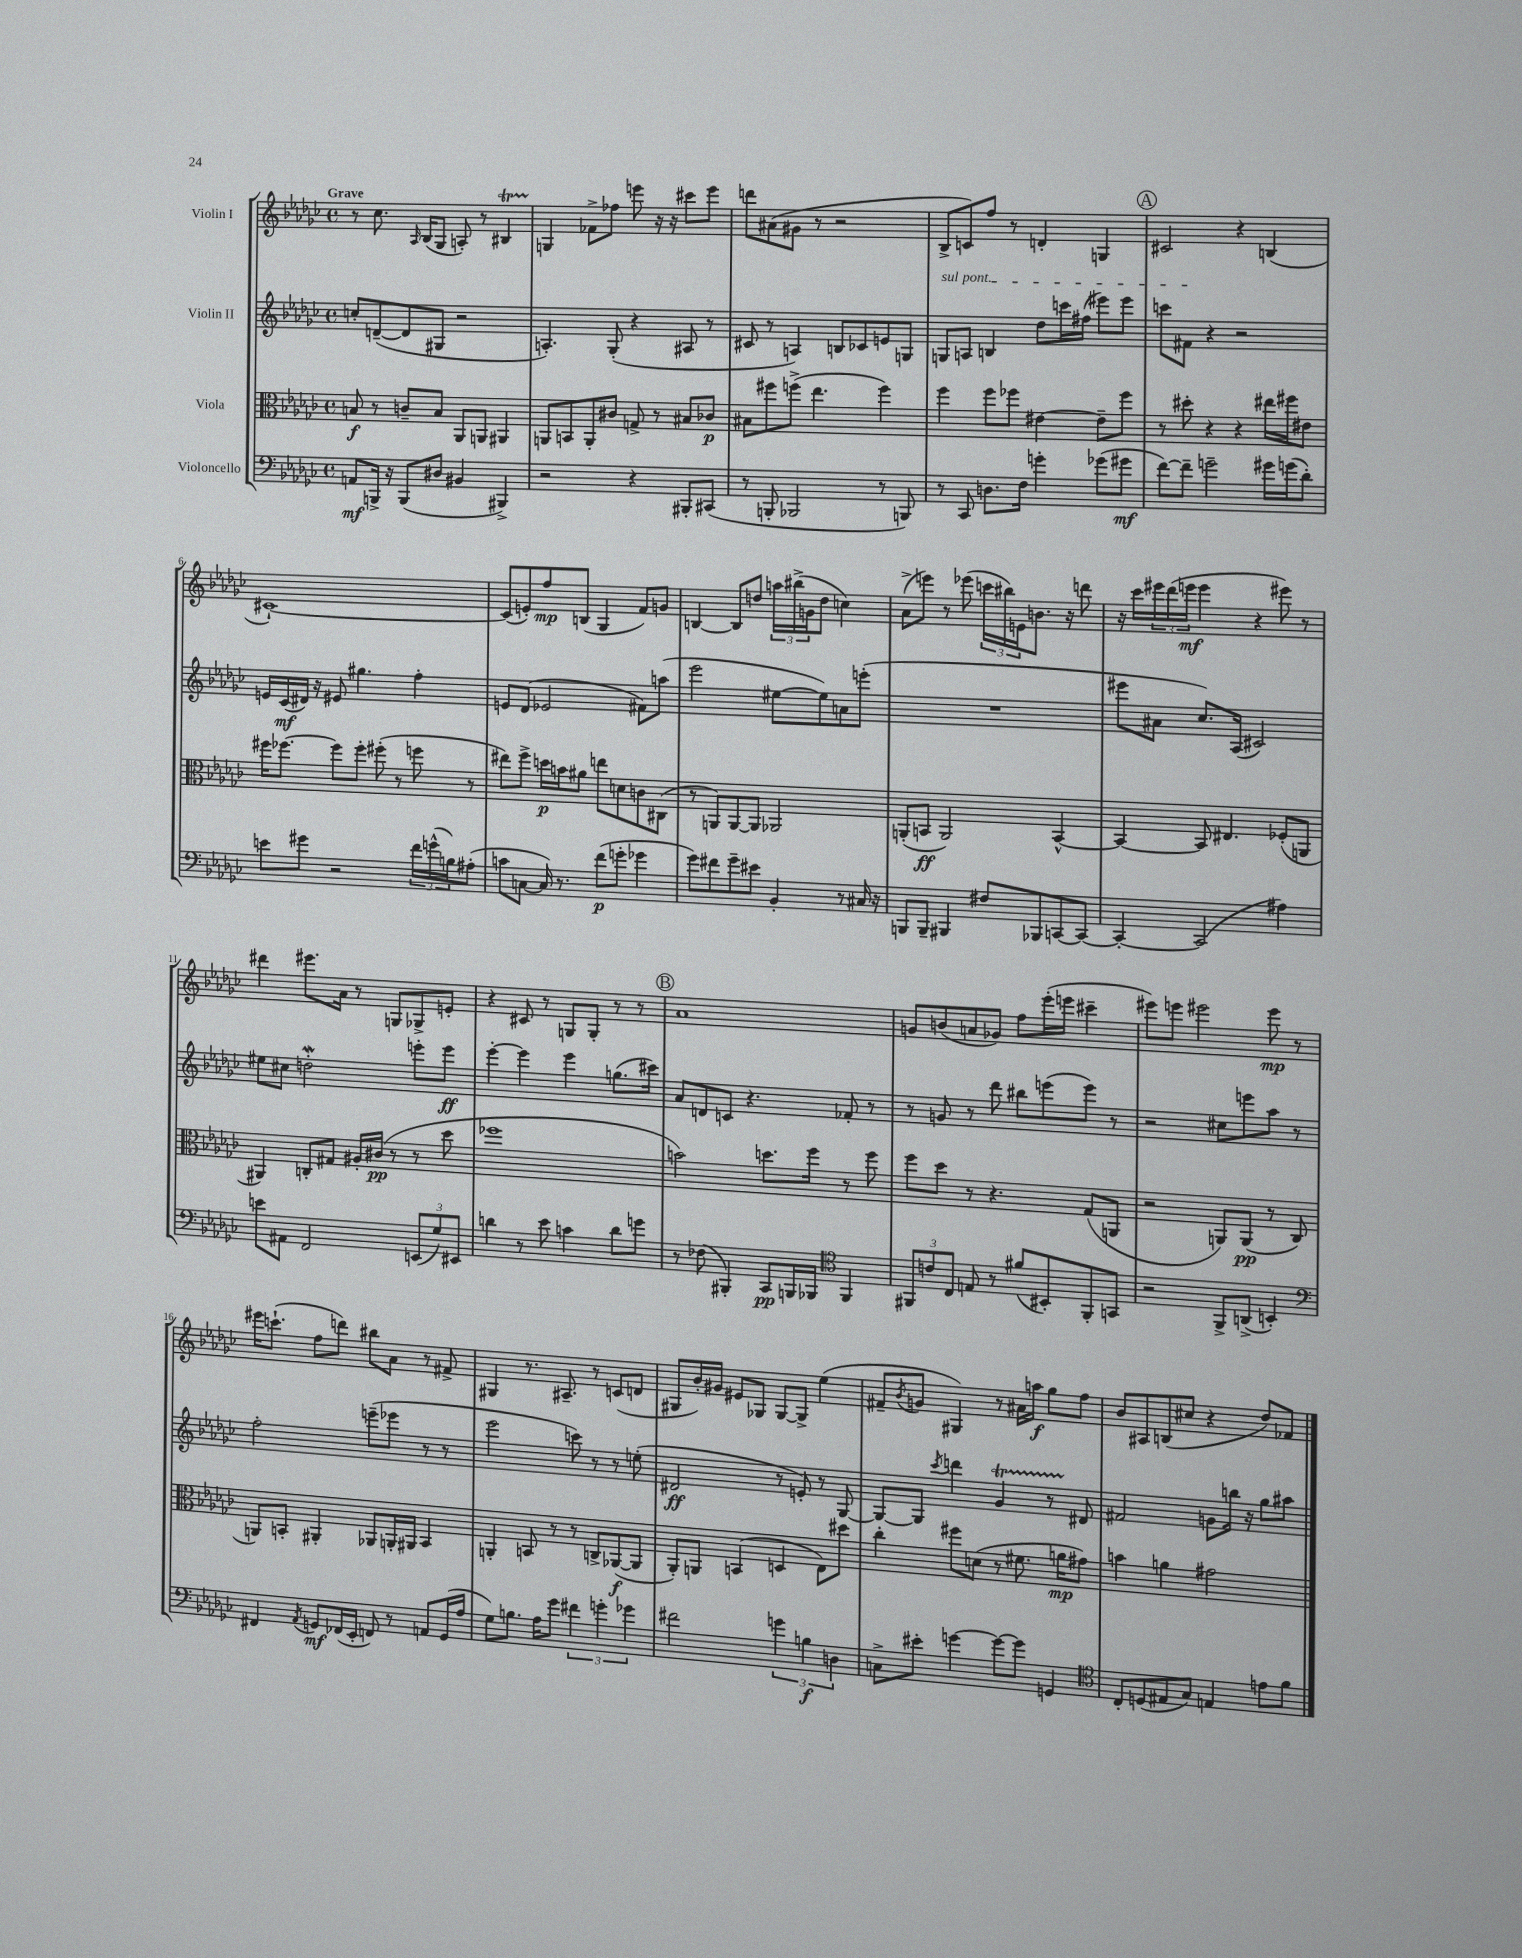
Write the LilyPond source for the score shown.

<<
\new StaffGroup <<
\new Staff = "s0" \with { instrumentName = "Violin I" } {
    \clef treble \key ges \major \defaultTimeSignature \time 4/4 \tempo "Grave"
    r8 ces''8. \grace { aes16 } bes16( ges8 a8-.) r8 bis4\startTrillSpan |
    g4\stopTrillSpan fes'8-> fes''8 e'''8 r16 r16 cis'''8 e'''8 |
    d'''8 ais'8( gis'8 r8 r2 |
    bes8-> c'8) f''8 r8 d'4-. g4 |
    \mark \markup { \circle "A" } cis'2 r4 b4( |
    cis'1~-!) |
    cis'8( e'8-.) f''8\mp b8( ges4 f'8) g'8 |
    b4~ b8 d''8 \tuplet 3/2 { a''16 bis''16->( g'16 } d''8 c''4) |
    aes'8->( e'''8) r8 ees'''8( \tuplet 3/2 { c'''16 bis''16) e'16 } b'8. r16 d'''8 |
    r16 ces'''16 \tuplet 3/2 { eis'''16 des'''16( e'''16\mf } e'''4 r4 eis'''8) r8 |
    dis'''4 eis'''8. aes'16 r8 g8 ges8-> e'8-. |
    r4 cis'8 r8 g8 g8-. r8 r8 |
    \mark \markup { \circle "B" } aes'1 |
    g'8 b'8( a'8 ges'8) f''8 ees'''16-.( e'''16 cis'''4-- |
    eis'''8) e'''8 eis'''2 eis'''8\mp r8 |
    eis'''16 c'''8.-!( f''8 d'''8) bis''8 aes'8 r8 fis'8-> |
    gis4 r8. ais8.-- r8 c'8( d'8 |
    gis8 bes'16-.) gis'16 eis'8 ges8 ges8~ ges8-> ees''4( |
    fis'8-- \acciaccatura { bes'8 } g'8 gis4) r8 ais'16 a''16\f ges''8 f''8 |
    bes'8 ais8 b8( cis''8 r4 des''8) fes'8 \bar "|." |
}
\new Staff = "s1" \with { instrumentName = "Violin II" } {
    \clef treble \key ges \major \defaultTimeSignature \time 4/4
    c''8-. d'8~--( d'8 gis8 r2 |
    a4.-.) ges8-.( r4 ais8 r8 |
    cis'8 r8 a4) b8 ces'8 e'8 g8 |
    \once \override TextSpanner.bound-details.left.text = \markup { \italic "sul pont." } g8\startTextSpan a8 b4 des''8 c'''16 fis''16( eis'''8) eis'''8 |
    \mark \markup { \circle "A" } c'''8 fis'8\stopTextSpan r4 r2 |
    e'16 ces'16\mf( dis'16) r16 eis'8 gis''4. f''4-. |
    e'8 des'8( ees'2 fis'8) a''8( |
    ees'''2 eis''8~ eis''8) a'8 e'''8-.( |
    R1 |
    eis'''8 ais'8 ces''8.) aes16( cis'2) |
    eis''8 cis''8 d''2-.\mordent e'''8-. e'''8\ff |
    ees'''4~-. ees'''4 ees'''4 g''8.( cis'''16) |
    \mark \markup { \circle "B" } aes'8 d'8 c'8 r4. fes'8-. r8 |
    r8 g'8 r8 des'''8 bis''8 e'''8( e'''8) r8 |
    r2 cis''8 e'''8 aes''8 r8 |
    f''2-. e'''8--( ees'''8 r8 r8 |
    ees'''2 c'''8) r8 r8 e''8-.( |
    dis'2\ff r8 e'8-.) r8 ges8~ |
    ges8~ ges8 \acciaccatura { ces'''8 } d'''4 ges'4\startTrillSpan r8 dis'8\stopTrillSpan |
    fis'2 g'8 b''16 r16 ges''8 ais''8 \bar "|." |
}
\new Staff = "s2" \with { instrumentName = "Viola" } {
    \clef alto \key ges \major \defaultTimeSignature \time 4/4
    b8\f r8 c'8-- b8 aes,8 a,8 ais,4 |
    a,8 b,8 a,8-. cis'8 g8-> r8 bis8 ces'8\p |
    bis8 fis''8 f''8->( ees''4. f''4) |
    f''4 f''8 fes''8 eis'4~ eis'8-- fes''8 |
    \mark \markup { \circle "A" } r8 dis''8-. r4 r4 eis''16 fis''16 eis'8 |
    fis''16 fes''8.~ fes''8 fes''8-. fis''8-.( r8 f''8 r8 |
    eis''8) f''8-> d''16\p b'16 ais'8 e''8 d'8 c'8 cis8( |
    r8 a,8) a,8~ a,8 aes,2 |
    a,8-.( b,8\ff a,2) b,4~-^ |
    b,4~ b,8 eis4. fes8-.( a,8 |
    ais,4) c8-. gis8 ais16-. cis'16\pp( r8 r8 des''8 |
    fes''1 |
    \mark \markup { \circle "B" } b'2) d''8. f''16 r8 f''8 |
    f''8 des''8 r8 r4. ges8( a,8 |
    r2 a,8) a,8\pp( r8 ces8 |
    a,8) b,8-. ais,4-. aes,8 a,16-. ais,16 b,4 |
    a,4-. b,8 r8 r8 c8-> aes,8~\f( aes,8 |
    aes,8-.) a,8 b,4( d4 ees8) dis''8 |
    ces''4-. fis''8 d'8( r8 fis'8. a'16\mp gis'8) |
    b'4 a'4 gis'2 \bar "|." |
}
\new Staff = "s3" \with { instrumentName = "Violoncello" } {
    \clef bass \key ges \major \defaultTimeSignature \time 4/4
    a,8\mf b,,16-> r16 b,,8( dis8 bis,4 bis,,4->) |
    r2 r4 bis,,8-. cis,8( |
    r8 b,,8-. bes,,2 r8 b,,8) |
    r8 ces,8 d8. f16 g'4-. ges'8( gis'8\mf |
    \mark \markup { \circle "A" } f'8~) f'8-- g'2-- gis'16 g'16( des'8-.) |
    e'8 gis'8 r2 \tuplet 3/2 { f'16 g'16-^( b16) } ais8-.( |
    c'8 c8~ c16) r8. f'8\p( g'8-. ges'4 |
    ges'8) fis'8 ges'8-- eis'8 bes,4-. r8 cis16 r16 |
    b,,8 b,,8-- bis,,4 fis8 bes,,8 c,8~ c,8~ |
    c,4~-. c,2( ais4) |
    e'8 ais,8 f,2 \tuplet 3/2 { e,8( ges8) eis,8 } |
    d'4 r8 ees'8 c'4 d'8 g'8 |
    \mark \markup { \circle "B" } r8 fes8( bis,,4-.) ces,8\pp b,,16 bes,,16 \clef tenor f,4 |
    \tuplet 3/2 { fis,8 c'8 ces8 } e8 r8 fis'8( bis,8-.) fis,8-. g,8 |
    r2 f,8-> a,8->( b,4-.) |
    \clef bass fis,4 \acciaccatura { aes,8 } g,8\mf fes,16( ees,16-. f,8) r8 a,8 g,16( aes16 |
    ges8) b8. aes16 ges'8 \tuplet 3/2 { fis'4 g'4-. ges'4 } |
    fis'2 \tuplet 3/2 { g'4 b4\f d4 } |
    c8-> eis'8-. g'4~ g'8~ g'8 g,4 |
    \clef tenor ces8-. d8( eis8 ges8) e4 e'8 f'8 \bar "|." |
}
>>
>>
